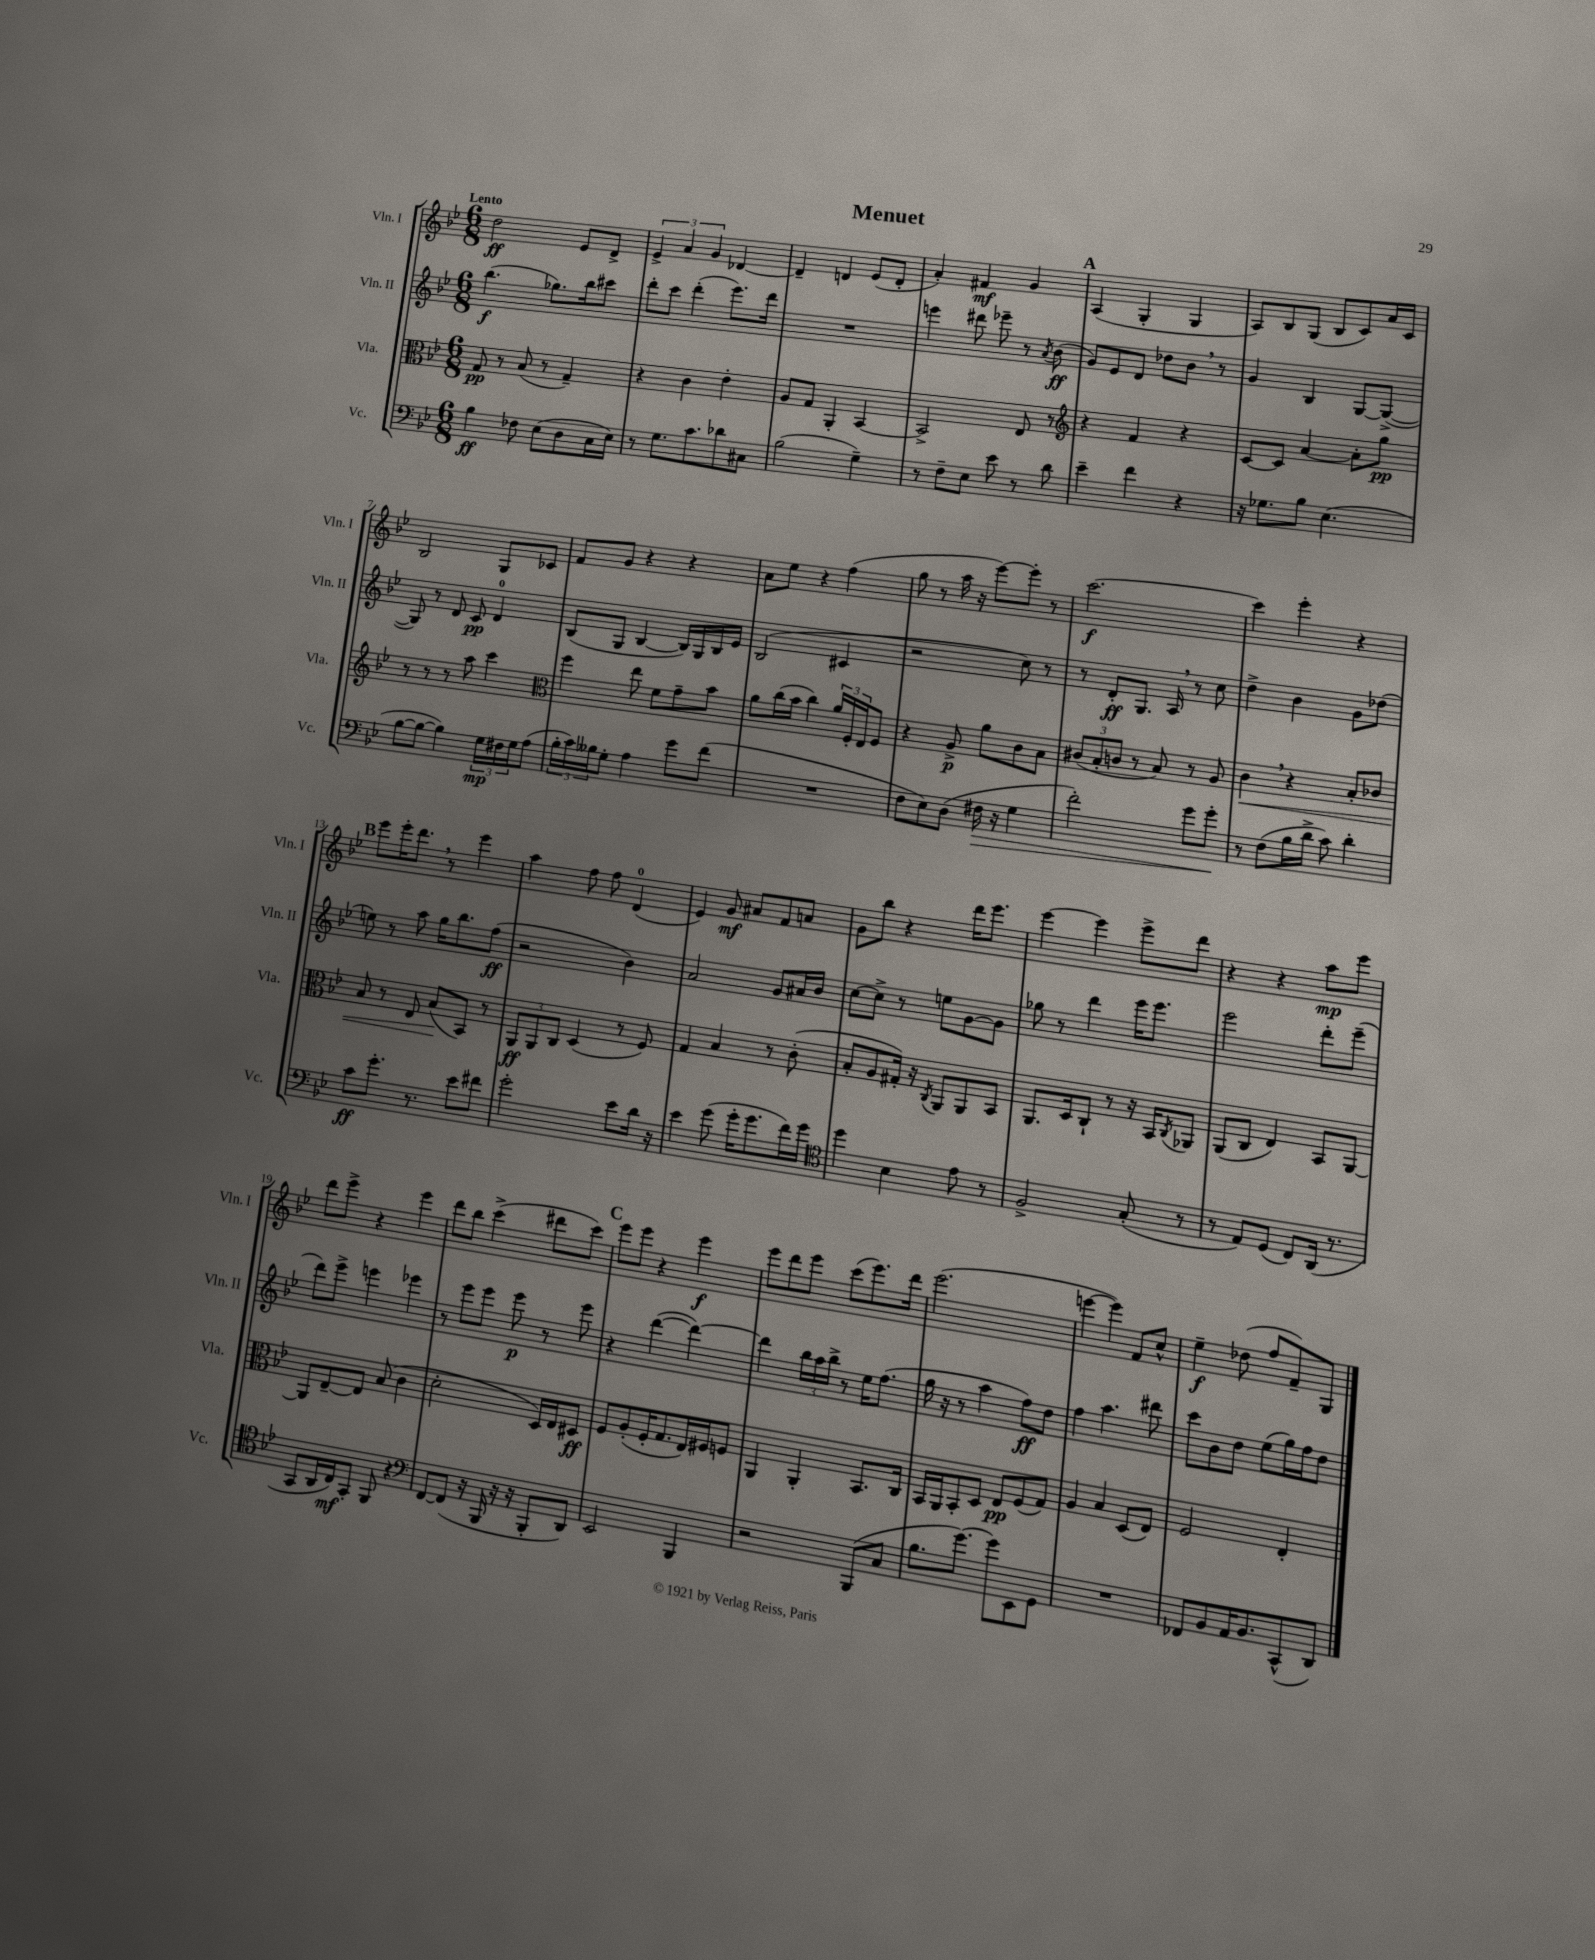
\header { title = "Menuet" }
<<
\new StaffGroup <<
\new Staff = "s0" \with { instrumentName = "Vln. I" shortInstrumentName = "Vln. I" } {
    \clef treble \key bes \major \numericTimeSignature \time 6/8 \tempo "Lento"
    d''2\ff ees'8 d'8-> |
    \tuplet 3/2 { ees'4-> a'4 g'4 } des'4~ |
    des'4-- d'4 ees'8( d'8-. |
    a'4-.) fis'4\mf g'4 |
    \mark \markup { \bold "A" } a4( g4-. g4 |
    a8) bes8 g8( bes8 c'8) a'16 c'16 |
    bes2 g8 ces'8 |
    f'8 g'8 r4 r4 |
    a'8 ees''8 r4 f''4( |
    g''8 r8 a''16 r16 ees'''8~) ees'''8-. r8 |
    c'''2.~\f |
    c'''4 ees'''4-. r4 |
    \mark \markup { \bold "B" } ees'''8 ees'''16-. d'''8. \breathe r8 ees'''4 |
    a''4 f''8 f''8 d'4-0( |
    ees'4) g'8\mf ais'8 f'8 a'8 |
    g'8 bes''8 r4 d'''16 ees'''8. |
    ees'''4~ ees'''4 ees'''8-> d'''8 |
    r4 r4 a''8\mp ees'''8 |
    d'''8 ees'''8-> r4 ees'''4 |
    d'''8 bes''8 c'''4->( dis'''8 c'''8) |
    \mark \markup { \bold "C" } ees'''8 ees'''8 r4 ees'''4\f |
    ees'''8 d'''8 ees'''8 c'''8( ees'''8.) d'''16 |
    ees'''2.( |
    e'''4~ e'''4) f'8 c''8-^ |
    ees''4--\f des''8( f''8 f'8--) g8 \bar "|." |
}
\new Staff = "s1" \with { instrumentName = "Vln. II" shortInstrumentName = "Vln. II" } {
    \clef treble \key bes \major \numericTimeSignature \time 6/8
    bes''4.\f( ges''8.) bes''16 cis'''8 |
    d'''8-. c'''8 d'''4-.( ees'''8.) d'''16 |
    R2. |
    e'''4 dis'''8 ees'''8-- r8 \acciaccatura { a'8 } bes'8\ff( |
    \mark \markup { \bold "A" } g'8) ees'8 d'8 des''8 bes'8 \breathe r8 |
    g'4 bes4 g8~ g8~->( |
    g8) r8 d'8 c'8\pp d'4-0 |
    bes8( g8 bes4~ bes16) g16 bes16 ees'16 |
    bes2( cis'4 |
    r2 c''8) r8 |
    r8 d'8-.\ff g8. a16 \breathe r8 c''8 |
    d''4-> bes'4 g'8 des''8( |
    \mark \markup { \bold "B" } e''8) r8 a''8 g''16 bes''8. f''8\ff( |
    r2 bes'4) |
    a'2 g'8 ais'16 bes'16 |
    c''8~ c''8-> r8 e''8 g'8~ g'8 |
    ges''8 r8 d'''4 ees'''16 ees'''8. |
    ees'''2 d'''8-. ees'''8--( |
    d'''8) ees'''8-> e'''4 ees'''4 |
    r8 ees'''8 ees'''8 ees'''8\p r8 ees'''8 |
    \mark \markup { \bold "C" } r4 d'''4~( d'''4~) |
    d'''4 \tuplet 3/2 { bes''16 a''16 bes''16-> } r8 ees''16 f''8.( |
    g''16 r16 r8 a''4 f''8\ff) d''8 |
    f''4 a''4. dis'''8 |
    c'''8 bes'8 d''8 ees''8( g''16) f''16 d''8 \bar "|." |
}
\new Staff = "s2" \with { instrumentName = "Vla." shortInstrumentName = "Vla." } {
    \clef alto \key bes \major \numericTimeSignature \time 6/8
    g8\pp r8 bes8( r8 g4--) |
    r4 c'4 ees'4-. |
    a8 g8 a,4-. bes,4~ |
    bes,2-> ees8 r8 |
    \mark \markup { \bold "A" } \clef treble r4 f'4 r4 |
    c'8~ c'8 a'4~ a'8-. g''8\pp |
    r8 r8 r8 a''8 c'''4 |
    \clef alto f''4 ees''8 f'8 g'8-- bes'8 |
    a'8 c''16( bes'16 c''4) \tuplet 3/2 { a'16 f16-. ees16 } f8 |
    r4 a8->\p a'8 c'8 bes8 |
    \tuplet 3/2 { cis'8( bes8-. c'8 } r8 bes8) r8 a8 |
    c'4\< \breathe r4 bes8-. ces'8 |
    \mark \markup { \bold "B" } bes8 r8 ees8 bes8\!( bes,8) r8 |
    \tuplet 3/2 { a,8\ff a,8 c8 } d4( r8 f8) |
    g4 bes4 r8 c'8-.( |
    bes8-. a8 gis16-.) r16 \acciaccatura { c8 } a,8 a,8 bes,8 |
    a,8. d16 c8-! r8 r16 bes,16 \acciaccatura { c8 } aes,8 |
    a,8( c8 ees4) bes,8 a,8~ |
    a,8 ees8~-- ees8 bes8( c'4 |
    d'2-. d16) ees16 dis8\ff |
    \mark \markup { \bold "C" } f8 a8-.( f16-. g8. ees16) fis16 f8 |
    a,4 a,4-. bes,8. c16 |
    bes,16 a,16 bes,8-. d8 ees8\pp f8( g8) |
    a4 bes4 d8( ees8) |
    f2 ees4-. \bar "|." |
}
\new Staff = "s3" \with { instrumentName = "Vc." shortInstrumentName = "Vc." } {
    \clef bass \key bes \major \numericTimeSignature \time 6/8
    bes4\ff fes8 ees8( d8 c16 ees16) |
    r8 g8. c'8. des'8 cis8 |
    bes2( g4--) |
    r8 f8-- ees8 ees'8 r8 d'8 |
    \mark \markup { \bold "A" } ees'4-- f'4 r4 |
    r16 ges8. bes8 ees4.( |
    bes8~ bes8~ bes4) \tuplet 3/2 { g16\mp fis16 g16 } a8( |
    \tuplet 3/2 { bes16-. c'16) beses16 } g8-. a4 g'8 f'8( |
    R2. |
    f8 ees8) d8( fis16\> r16 g4 |
    f'2-.) g'8 g'8-.\! |
    r8 f8( bes16 d'16-> c'8) d'4-. |
    \mark \markup { \bold "B" } c'8\ff g'8.-. r8. ees'8 fis'8 |
    g'2-. ees'8 d'16 r16 |
    ees'4 g'8( g'16-. g'8. f'16) g'16 |
    \clef tenor d''4 bes4 ees'8 r8 |
    f2-> g8-.( r8 |
    r8 ees8) d8( c8) a,16( r8. |
    g,8 a,16 c16\mf) g,8-. f,8 r4 |
    \clef bass f,8~ f,8( r16 bes,,16 r16 r16 bes,,8-. d,8) |
    \mark \markup { \bold "C" } ees,2 bes,,4 |
    r2 bes,,8( c8 |
    bes8. g'8.~) g'8 ees,8 g,8 |
    R2. |
    fes,8 bes,8 a,16 bes,8. c,8-^( d,8) \bar "|." |
}
>>
>>
